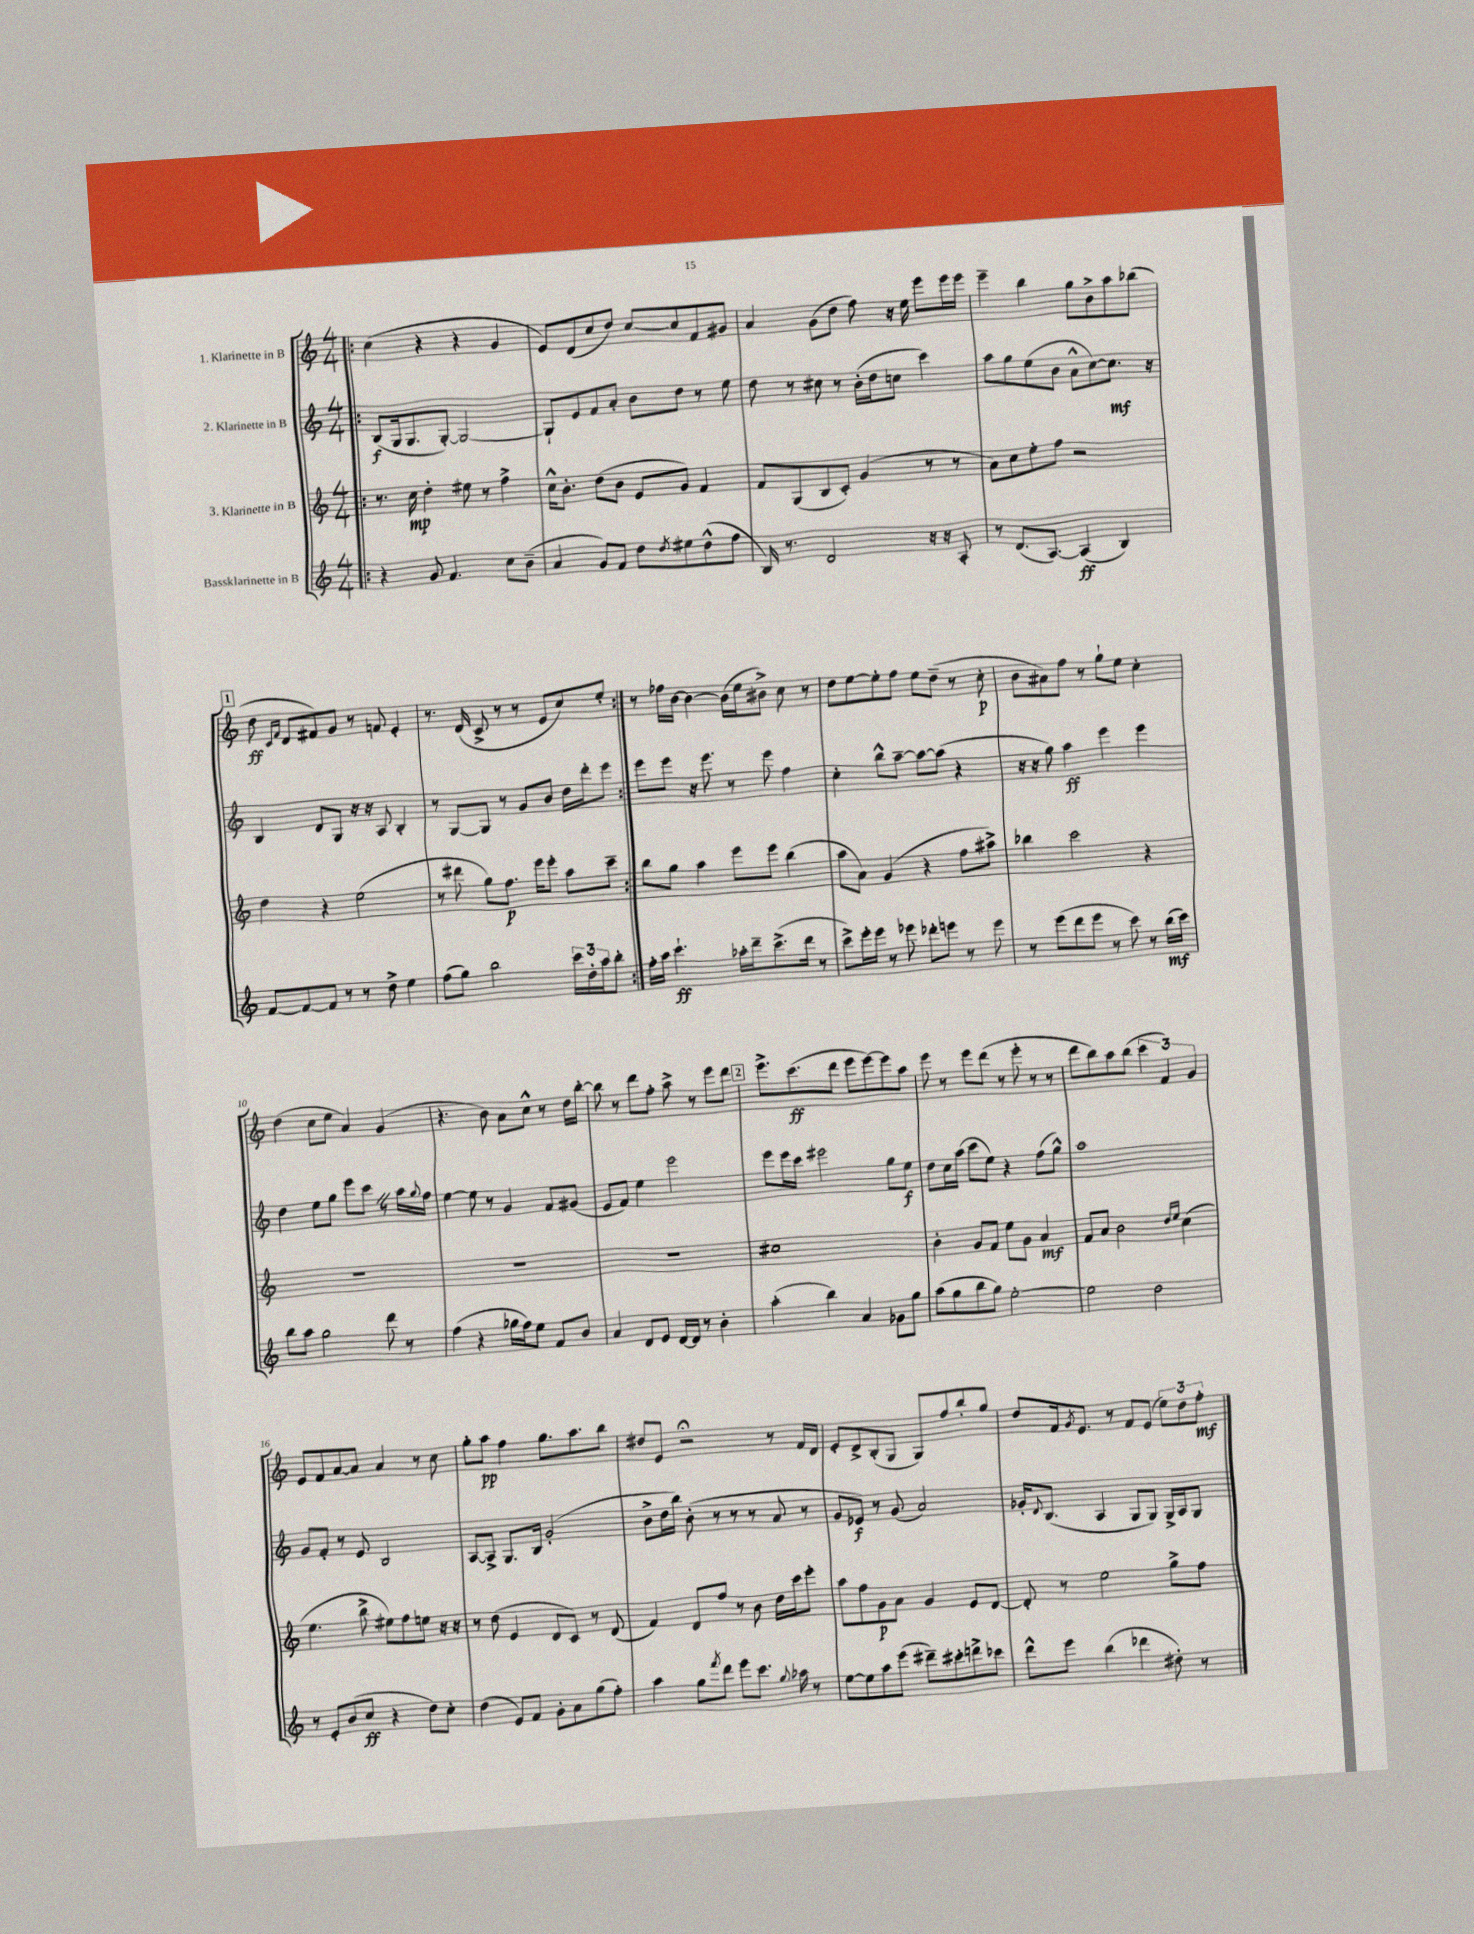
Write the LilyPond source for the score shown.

<<
\new StaffGroup <<
\new Staff = "s0" \with { instrumentName = "1. Klarinette in B" } {
    \clef treble \key c \major \numericTimeSignature \time 4/4
    \repeat volta 2 { \bar ".|:" c''4( r4 r4 g'4 |
    e'8) d'8( c''8 d''8) c''8~ c''8 f'8 gis'8 |
    a'4 g'8( d''8 f''8) r16 e''16 e'''8 e'''16 e'''16 |
    e'''4-- b''4 g''8 b'8-> a''8 bes''8( |
    \mark \markup { \box "1" } d''8\ff \grace { c'16 f'16 } d'8 fis'8) g'8 r8 f'8 e'4-. |
    r8. d'16( c'8-> r8 r8 e'8 c''8) e''8-. | }
    r8 fes''16 b'16~ b'4~ b'16( e''16 bis'8->) c''8 r8 |
    d''8 e''8~ e''8-. f''8 e''8 d''8--( r8 c''8-.\p |
    b'8 ais'8) f''8 r8 g''8-! e''8 c''4-. |
    d''4( c''8 e''8 a'4) g'4( |
    r4. b'8) a'8 c''8-^ r8 d''16 b''16~-. |
    b''8 r8 d'''8 f''8-. a''8-> r8 e'''8 d'''8 |
    \mark \markup { \box "2" } e'''8.-> c'''8.\ff( d'''8 e'''8 e'''8~) e'''8 a''8 |
    e'''8 r8 e'''8 d'''8( r8 e'''8-. r8 r8 |
    d'''8 b''8) a''8 b''8( \tuplet 3/2 { c'''4 f'4) g'4 } |
    e'8 f'8 a'8~ a'8 a'4 r8 c''8 |
    g''8-. a''8\pp f''4 g''8. a''8. b''8 |
    dis''8 e'8 r2\fermata r8 f'16 d'16 |
    e'8-. d'8-> b8-.( g8 g8) f''8 b''8-. g''8 |
    d''8 f'16 \acciaccatura { g'8 } e'8. r8 f'8 e'8( \tuplet 3/2 { e''8) d''8 f''8-.\mf } \bar "|." |
}
\new Staff = "s1" \with { instrumentName = "2. Klarinette in B" } {
    \clef treble \key c \major \numericTimeSignature \time 4/4
    \repeat volta 2 { \bar ".|:" b8\f( g16 g8. g8~-.) g2~ |
    g8-! e'8 f'8 a'8-. b'8 d''8 r8 e''8 |
    d''8 r8 cis''8 r8 b'16-.( d''16 c''8 c'''4) |
    a''8 g''8 e''8( b'8 a'8-^ c''8~) c''8.\mf r16 |
    \mark \markup { \box "1" } b4 d'8 g8 r16 r16 a8 b4-. |
    r8 g8~ g8 r8 g'8 b'8 d''16 d'''16-. e'''8 | }
    e'''8 e'''8 r16 e'''8. r8 e'''8 f''4 |
    c''4-. b''8-^ a''8~-- a''8~ a''8( r4 |
    r16 r16 g''8) a''4\ff e'''4 e'''4 |
    d''4 e''8 g''8 e'''8 c'''8 \once \override BreathingSign.text = \markup { \musicglyph "scripts.caesura.straight" } \breathe r8 a''16 \appoggiatura { g''8 } f''16 |
    e''4~ e''8 r8 g'4 f'8 gis'8( |
    e'8 f'8) e''4 e'''2 |
    \mark \markup { \box "2" } e'''8 e'''16 c'''16 eis'''2 g''8 e''8\f |
    d''8 c''16 a''16( c'''8 e''8) r4 f''8( g''8-^) |
    a''1 |
    g'8 f'8-. r8 e'8 b2 |
    a8~ a8-> g8. b16 g'2-.( |
    b'8-> d''16 b''16) b'8-.( r8 r8 r8 a'8 r8 |
    g'8 ees'8\f) r8 g'8( a'2) |
    ges'16-. \appoggiatura { d'8 } b8.( a4 g8 g8) g16-> a16 g8 \bar "|." |
}
\new Staff = "s2" \with { instrumentName = "3. Klarinette in B" } {
    \clef treble \key c \major \numericTimeSignature \time 4/4
    \repeat volta 2 { \bar ".|:" r8. c''16\mp d''4-. eis''8 r8 f''4-> |
    c''16-^ b'8.-. d''8( b'8 e'8 g'8) f'4 |
    f'8 g8( b8 c'8-.) g'4( r8 r8 |
    a'8) c''8 e''8-. f''8 r2 |
    \mark \markup { \box "1" } d''4 r4 e''2( |
    r8 dis'''8 g''8) f''8.\p e'''16 e'''8-. a''8 c'''8-- | }
    b''8 g''8 a''4 e'''8 e'''8 b''4( |
    a''8 a'8) g'4( r4 f''8 ais''8->) |
    bes''4 c'''2 r4 |
    R1 |
    R1 |
    R1 |
    \mark \markup { \box "2" } cis''1 |
    b'4-. g'8 f'8 e''8 g'8 a'4\mf |
    f'8 a'8 b'2 \grace { d''16 e''16 } c''4( |
    e''4. b''8-> eis''8) f''8 e''8 r16 r16 |
    r8 d''8( e'4 d'8 c'8) r8 d'8( |
    f'4) d'8 f''8 r8 b'8 d''16 c'''16 e'''8-. |
    a''8 f''8 g'8\p a'8 g'4 e'8 d'8~ |
    d'8-. r8 e''2 g''8-> f''8 \bar "|." |
}
\new Staff = "s3" \with { instrumentName = "Bassklarinette in B" } {
    \clef treble \key c \major \numericTimeSignature \time 4/4
    \repeat volta 2 { \bar ".|:" r4 g'8 f'4. c''8 b'8--( |
    a'4 g'8) f'8 d''8 \acciaccatura { d''8 } eis''8 d''8-^( f''8 |
    b16) r8. d'2 r16 r16 a8-. |
    r8 d'8.( a8.~) a4\ff( b4) |
    \mark \markup { \box "1" } f'8~ f'8~ f'8 r8 r8 d''8-> e''4 |
    f''8( g''8) b''2 \tuplet 3/2 { c'''16 d''16-. a''16 } b''8-. | }
    f''16-. a''16 c'''4.-!\ff aes''16-. d'''16-- c'''8.->( d'''16 r8 |
    c'''8->) e'''16-. e'''16 r8 ees'''8 des'''8-. e'''8 r8 e'''8 |
    r8 e'''8( d'''8 e'''8 r8 c'''8) r8 b''16\mf( c'''16) |
    b''8 a''8 g''2 d'''8 r8 |
    f''4( r4 ges''16 f''16) e''8 f'8 b'8 |
    a'4 d'8 e'8 d'16~ d'16 r8 b'4-. |
    \mark \markup { \box "2" } a''4-.( b''4) a'4 ges'8 g''8 |
    a''8( g''8 b''8 g''8) e''2~-. |
    e''2 d''2 |
    r8 e'8-. b'8( c''8\ff r4 d''8) c''8-. |
    d''4( e'8) f'8 g'8-. a'8 g''8( f''8-.) |
    a''4 g''8 \acciaccatura { f'''8 } d'''8 e'''8 c'''8. \appoggiatura { g''8 } aes''16 r8 |
    e''8~ e''8 a''8 e'''8( dis'''8--) cis'''8-. d'''8-> ces'''8 |
    d'''8-^ e'''8 b''4( des'''4 dis''8-.) r8 \bar "|." |
}
>>
>>
